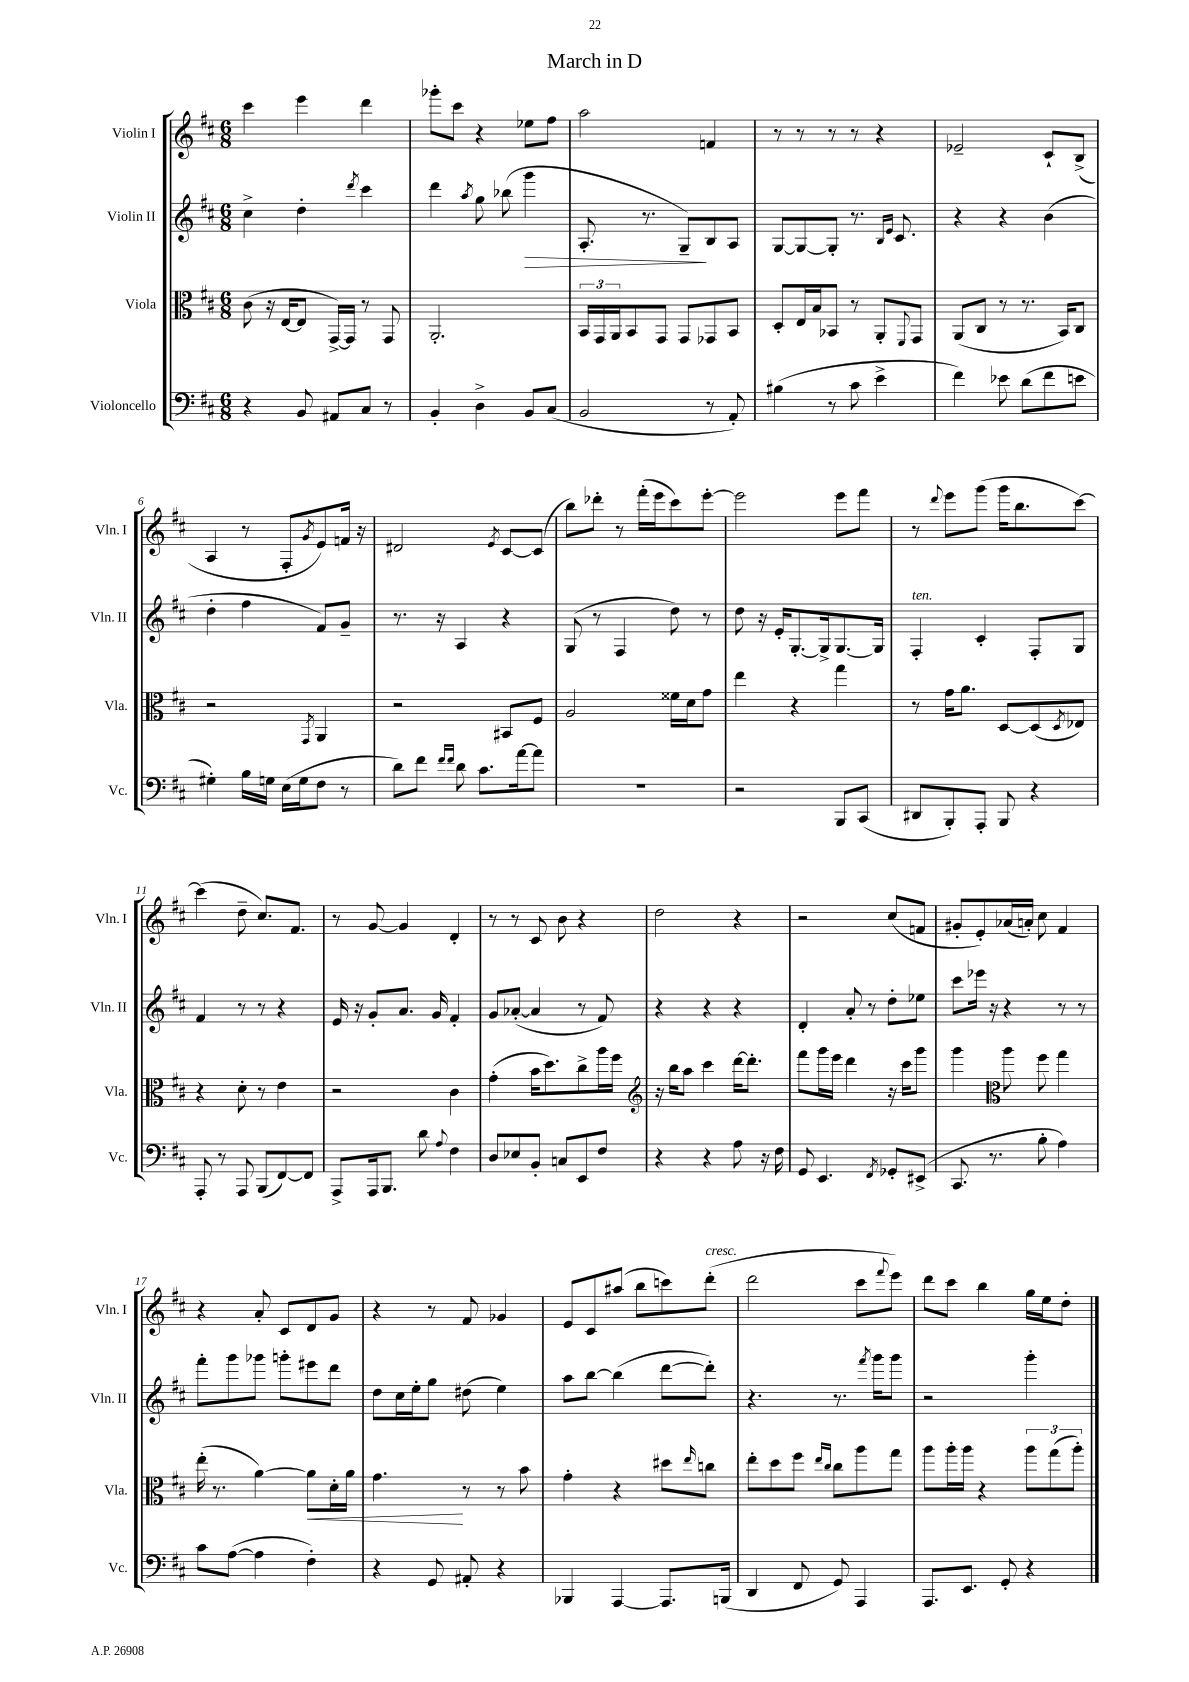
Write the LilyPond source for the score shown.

\header { title = "March in D" }
<<
\new StaffGroup <<
\new Staff = "s0" \with { instrumentName = "Violin I" shortInstrumentName = "Vln. I" } {
    \clef treble \key d \major \numericTimeSignature \time 6/8
    cis'''4 e'''4 d'''4 |
    ges'''8-. cis'''8 r4 ees''8 fis''8 |
    a''2 f'4 |
    r8 r8 r8 r8 r4 |
    ees'2-- cis'8-! b8->( |
    a4 r8 fis8-. \acciaccatura { g'8 } e'8) f'16 r16 |
    dis'2 \acciaccatura { e'8 } cis'8~ cis'8( |
    b''8) des'''8-. r8 fis'''16-.( e'''16 cis'''8) e'''8~-. |
    e'''2 e'''8 fis'''8 |
    r8 \appoggiatura { d'''8 } e'''8 g'''8( g'''16 b''8. cis'''8~) |
    cis'''4( d''8-- cis''8.) fis'8. |
    r8 g'8~ g'4 d'4-. |
    r8 r8 cis'8 b'8 r4 |
    d''2 r4 |
    r2 cis''8( f'8 |
    gis'8-. e'8-.) aes'16( a'16-.) cis''8 fis'4 |
    r4 a'8-. cis'8 d'8 g'8 |
    r4 r8 fis'8 ges'4 |
    e'8 cis'8 ais''8( b''8 c'''8) d'''8-.^\markup { \italic "cresc." }( |
    d'''2 cis'''8 \appoggiatura { fis'''8 } e'''8) |
    d'''8 cis'''8 b''4 g''16 e''16 d''8-. \bar "|." |
}
\new Staff = "s1" \with { instrumentName = "Violin II" shortInstrumentName = "Vln. II" } {
    \clef treble \key d \major \numericTimeSignature \time 6/8
    cis''4-> d''4-. \acciaccatura { d'''8 } cis'''4 |
    d'''4 \acciaccatura { a''8 } g''8 bes''8( g'''4\> |
    a8.-. r8. g8--\!) b8 a8 |
    g8~ g8~ g8-. r8. \grace { b16 e'16 } cis'8. |
    r4 r4 b'4( |
    d''4-. fis''4 fis'8) g'8-- |
    r8. r16 a4 r4 |
    g8( r8 fis4 d''8) r8 |
    d''8 r16 e'16-. g8.~-. g16-> g8.~ g16 |
    fis4-.^\markup { \italic "ten." } cis'4-. fis8-. g8 |
    fis'4 r8 r8 r4 |
    e'16 r16 g'8-. a'8. g'16 fis'4-. |
    g'8 aes'8~-.( aes'4 r8 fis'8) |
    r4 r4 r4 |
    d'4-. a'8-. r8 d''8-. ees''8 |
    cis'''8 ees'''16 r16 r4 r8 r8 |
    fis'''8-. g'''8 ges'''8 g'''8-. eis'''8 d'''8 |
    d''8 cis''16 e''16-. g''8 dis''8( e''4) |
    a''8 b''8~ b''4( d'''8~ d'''8-.) |
    r4. r8. \acciaccatura { fis'''8 } g'''16 g'''8 |
    r2 g'''4-. \bar "|." |
}
\new Staff = "s2" \with { instrumentName = "Viola" shortInstrumentName = "Vla." } {
    \clef alto \key d \major \numericTimeSignature \time 6/8
    cis'8( r16 e16~ e8 g,16~->) g,16 r8 g,8 |
    a,2.-. |
    \tuplet 3/2 { b,16 g,16 a,16 } b,8 g,8 g,8 ges,8 b,8 |
    d8-. e16 b16 bes,8 r8 a,8-. \appoggiatura { fis,8 } g,8 |
    a,8( cis8 r8 r8. b,16) cis8 |
    r2 \acciaccatura { g,8 } a,4 |
    r2 bis,8 fis8 |
    a2 fisis'16 d'16 g'8 |
    e''4 r4 g''4 |
    r8 g'16 a'8. d8~ d8( \acciaccatura { d8 } ees8) |
    r4 d'8-. r8 e'4 |
    r2 cis'4 |
    g'4-.( b'16 d''8.) cis''8-> a''16 fis''16 |
    \clef treble r16 b''16 a''8 cis'''4 d'''16~ d'''8.-. |
    fis'''8 g'''16 e'''16 d'''4 r16 cis'''16 g'''8 |
    g'''4 \clef alto a''8 fis''8 g''4 |
    e''16-.( r8. a'4~) a'8\< d'16-. a'16 |
    g'4.\! r8 r8 b'8 |
    g'4-. r4 dis''8 \grace { e''16 } c''8 |
    e''8-. d''8 fis''8 \grace { e''16 cis''16 } cis''8 a''8 g''8 |
    a''8 a''16-. a''16 r4 \tuplet 3/2 { a''8 g''8( a''8-.) } \bar "|." |
}
\new Staff = "s3" \with { instrumentName = "Violoncello" shortInstrumentName = "Vc." } {
    \clef bass \key d \major \numericTimeSignature \time 6/8
    r4 b,8 ais,8 cis8 r8 |
    b,4-. d4-> b,8 cis8( |
    b,2 r8 a,8-.) |
    bis4( r8 cis'8 e'4-> |
    fis'4) ees'8 d'8( fis'8 e'8 |
    gis4-.) b16 g16 e16( g16 fis8 r8 |
    d'8) fis'8 \grace { fis'16 fis'16 } d'8 cis'8. a'16~ a'8 |
    R2. |
    r2 b,,8 cis,8( |
    dis,8 b,,8-.) a,,8-. b,,8 r4 |
    a,,8-. r8 a,,8 b,,8( fis,8~) fis,8 |
    a,,8-> a,,16 b,,8. d'8 \appoggiatura { a8 } fis4 |
    d8 ees8 b,8-. c8 e,8 fis8 |
    r4 r4 a8 r16 fis16 |
    g,8 e,4. \acciaccatura { fis,8 } ges,8-. eis,8->( |
    cis,8. r8. b8-. a4) |
    cis'8 a8~( a4 fis4-.) |
    r4 g,8 ais,8-. r4 |
    bes,,4 a,,4~ a,,8. b,,16( |
    d,4 fis,8 g,8) a,,4 |
    a,,8. e,8. g,8-. r4 \bar "|." |
}
>>
>>
